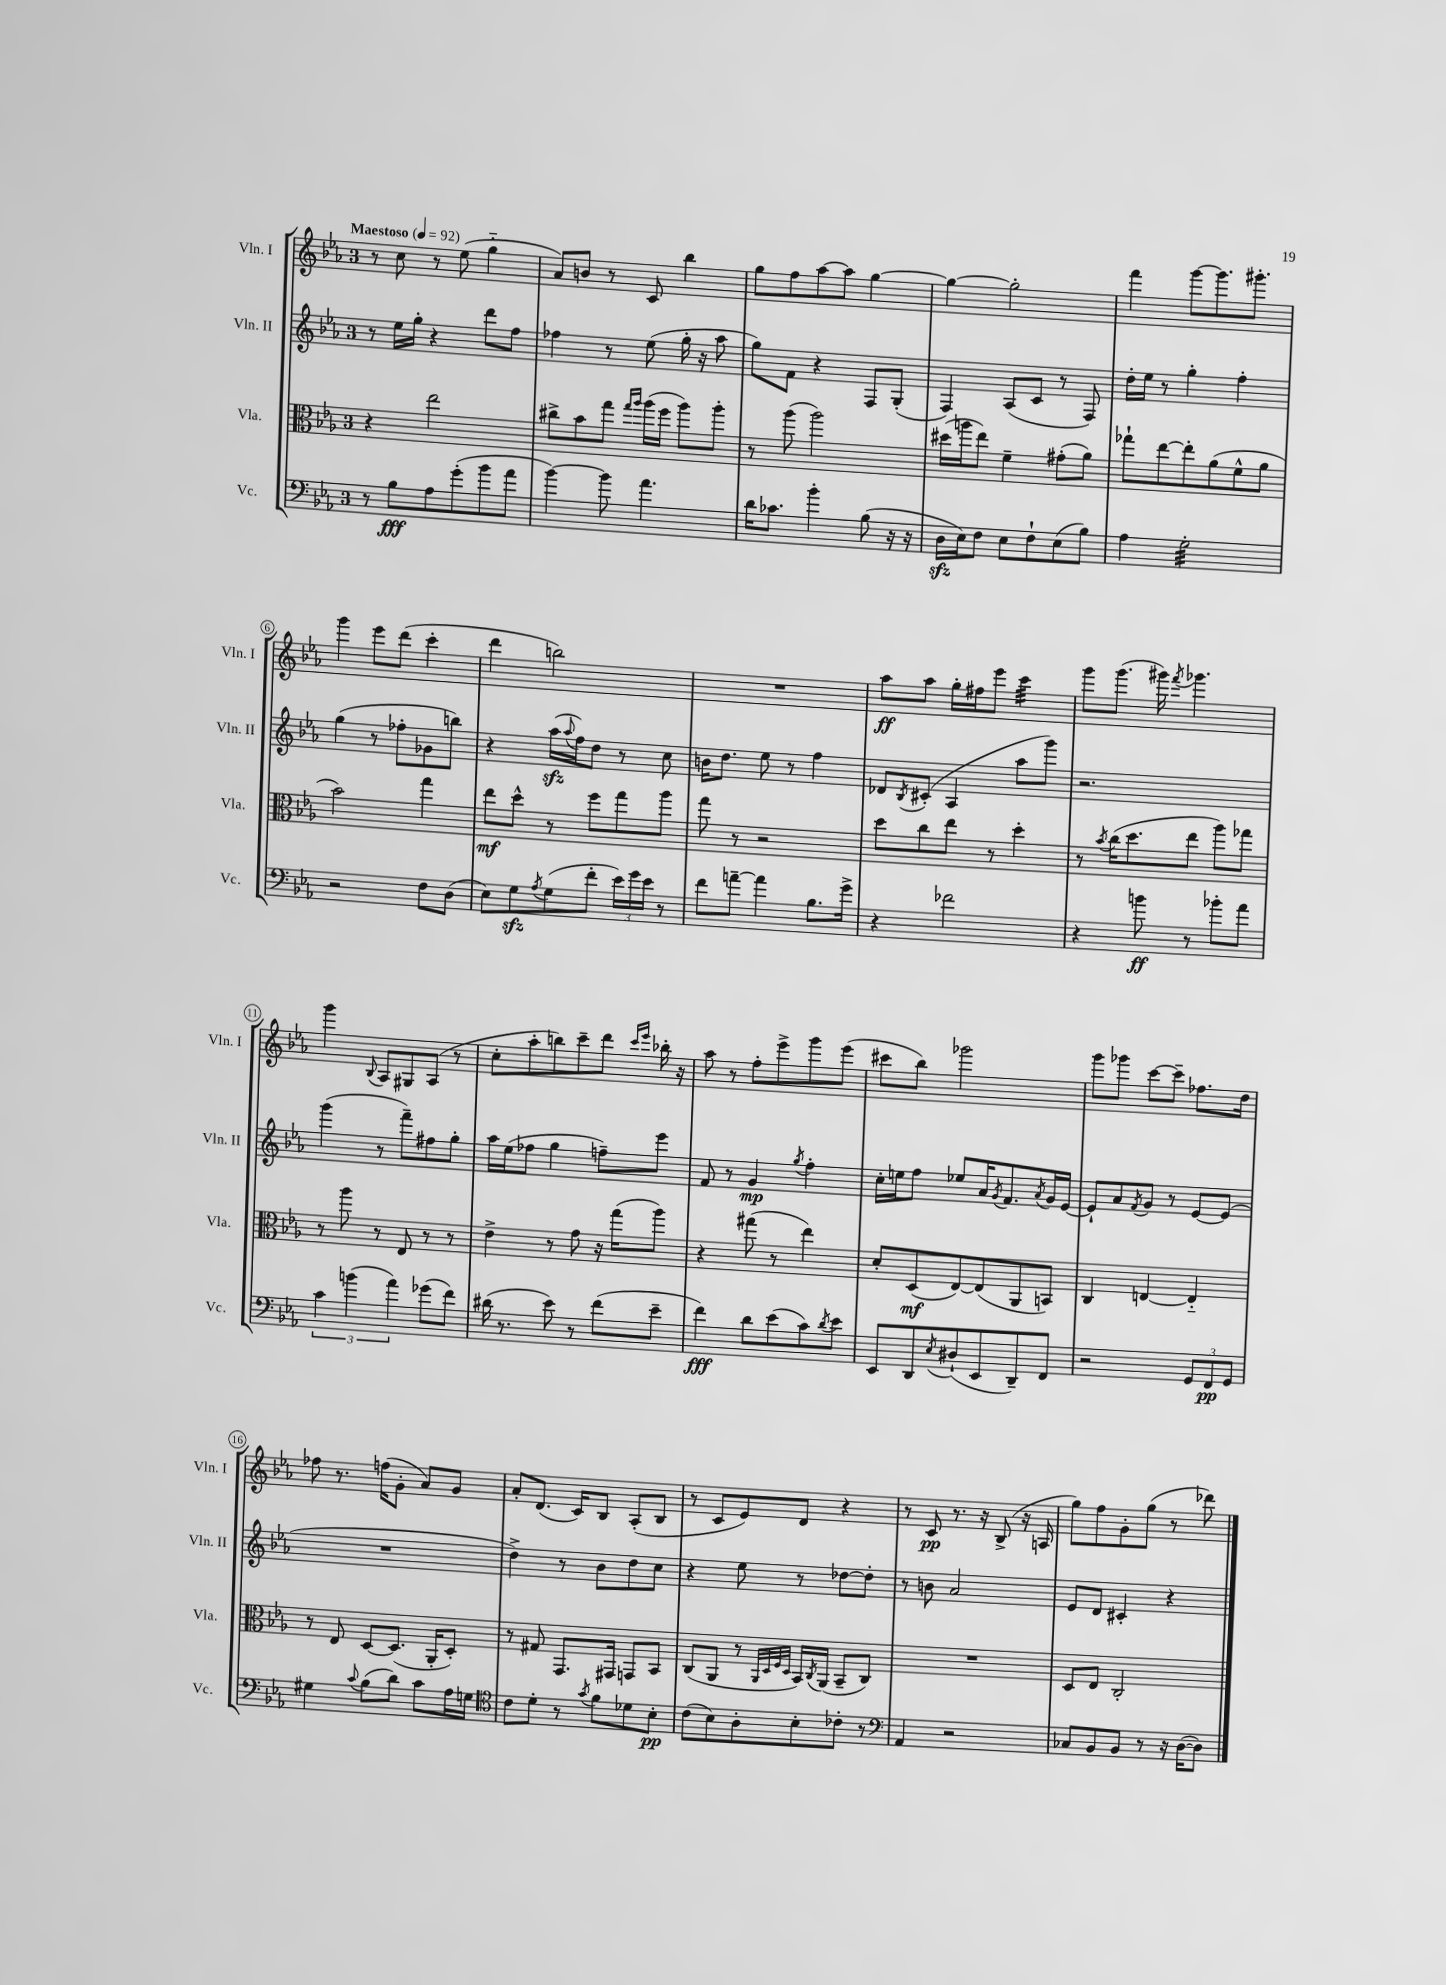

**kern	**kern	**kern	**kern
*staff4	*staff3	*staff2	*staff1
*clefF4	*clefC3	*clefG2	*clefG2
*k[b-e-a-]	*k[b-e-a-]	*k[b-e-a-]	*k[b-e-a-]
*M3/4	*M3/4	*M3/4	*M3/4
*MM92	*MM92	*MM92	*MM92
8r	4r	8r	8r
8B-	.	16ee-	8cc
.	.	16gg'	.
8A-	2ee-	4r	8r
(8g'	.	.	(8ee-
8b-	.	8ddd	4gg'~
8a-	.	8ff	.
=	=	=	=
[4b-)	8cc#^	4ff-	8a-)
.	8b-	.	8b
8b-]	8gg	8r	8r
.	16qqgg	.	.
.	16qqaa-	.	.
4.a-	(16aa-	(8ee-	8c
.	16ff	.	.
.	8aa-)	16gg'	4bb-
.	.	16r	.
.	8aa-'	8aa-	.
=	=	=	=
16d	8r	8gg)	8gg
8.c-	.	.	.
.	(8aa-	8f	8ff
4b-'	2aa-)	4r	[8aa-
.	.	.	8aa-]
(8B-	.	8F	[4gg
16r	.	(8G'	.
16r	.	.	.
=	=	=	=
16D	(16dd#	4F)	4gg_
16E-)	16aa	.	.
8F	8ee-)	.	.
8E-	4f~	(8A-	2gg']
8F`	.	8c	.
(8E-	(8g#'	8r	.
8B-)	8a-)	8F)	.
=	=	=	=
4A-	8gg-`	16dd'	4fff
.	.	16ee-	.
.	[8ee-	8r	.
2G'	8ee-']	4gg'	[8ggg
.	(8a-	.	8.ggg]
.	8f^^	4ff'	.
.	.	.	8.ggg#'
.	8a-	.	.
=	=	=	=
2r	2b-)	(4gg	4ggg
.	.	8r	8eee-
.	.	8ff-'	(8ddd
8F	4gg	8g-	4ccc'
(8D	.	8bb)	.
=	=	=	=
8E-)	8ee-	4r	4ddd
8G	8dd^^	.	.
8qA-	.	.	.
(8G	8r	(16aa-	2bb)
.	.	8qqaa-	.
.	.	16ff)	.
8f'	8ff	8dd	.
24e-)	8gg	8r	.
24g	.	.	.
24e-	.	.	.
8r	8aa-	8cc	.
=	=	=	=
8f	8gg	16b	2.r
.	.	8.dd	.
[8a~	8r	.	.
4a]	2r	8ee-	.
.	.	8r	.
8.B-	.	4ff	.
16g^	.	.	.
=	=	=	=
4r	8dd	8d-	8aa-
.	.	8qB-	.
.	8cc	(8c#'	8aa-
2f-	8ee-	4A-	16gg'
.	.	.	16ff#
.	8r	.	8eee-
.	4dd'	8aa-	4ccc
.	.	8ggg)	.
=	=	=	=
4r	8r	2.r	8ggg
.	8qb-	.	.
.	(16cc	.	(8.ggg
.	8.dd	.	.
8b	.	.	.
.	.	.	16ggg#)
.	.	.	8qfff
8r	8ee-	.	4.ggg-
8b-'	8aa-)	.	.
8a-	8gg-	.	.
=	=	=	=
6c	8r	(4ggg	4ggg
.	8aa-	.	.
(6b	.	.	.
.	.	.	8qqB-
.	8r	8r	8A-
6a-)	.	.	.
.	8E-	8fff~)	8G#
(8g-	8r	8ff#	(8A-
8f)	8r	8gg'	8r
=	=	=	=
(16d#	4e-^	16aa-	8cc'
8.r	.	(16ee-	.
.	.	8ff-	8aa-'
8e-)	8r	4gg	8bb)
8r	8g	.	8ccc~
(8f	16r	8ff~)	8ddd
.	(16gg	.	.
.	.	.	16qqccc
.	.	.	16qqeee-
8e-~	8aa-)	8eee-	16bb-'
.	.	.	16r
=	=	=	=
4f)	4r	8f	8aa-
.	.	8r	8r
8d	(8gg#	4g	8ff'
(8e-	8r	.	8eee-^
.	.	8qgg	.
8c)	4ee-)	4ff'	8ggg
8qd	.	.	.
8e-	.	.	(8eee-
=	=	=	=
8EE-	8d'	16cc'	8ccc#
.	.	16ee	.
8DD	(8D	8ff	8bb-)
8qE-	.	.	.
(8D#`	[8E-)	8ee-	2ggg-
8EE-	(8E-]	16a-	.
.	.	8qg	.
.	.	8.f	.
8DD~)	8AA-	.	.
.	.	8qa-	.
8FF	8BB)	16g	.
.	.	[16e-	.
=	=	=	=
2r	4C	8e-`]	8ggg
.	.	8a-	8ggg-
.	.	8qf	.
.	[4E	8g	[8ccc
.	.	8r	8ccc~]
12GG	4E'~]	[8e-	8.ff-
12FF	.	.	.
.	.	(8e-]	.
12GG	.	.	.
.	.	.	16dd
=	=	=	=
4G#	8r	2.r	8ff-
.	8E-	.	8.r
8qqc	.	.	.
(8B-	[8D	.	.
.	.	.	(16ff
8d)	(8.D]	.	8g'
8c	.	.	8a-)
.	16AA-'	.	.
16A-	8D')	.	8g
16G	.	.	.
=	=	=	=
*clefC4	*	*	*
8c	8r	4dd^)	8a-'
8d'	8G#	.	(8.d
8r	8.GG	8r	.
.	.	.	16c)
8qg	.	.	.
8f	.	8b-	8B-
.	16GG#	.	.
8d-	8GG	8dd	(8A-'
8B-'	8BB-	8cc	8B-
=	=	=	=
(8c	(8C	4r	8r
8B-)	8AA-	.	8c
8A-'	8r	8ee-	8e-)
.	32qqAA-	.	.
.	32qqD	.	.
.	32qqF	.	.
.	32qqD	.	.
8B-'	16BB-)	8r	8d
.	8qC	.	.
.	(16AA-	.	.
8c-'	8BB-~	[8dd-	4r
8r	8C)	8dd-']	.
=	=	=	=
*clefF4	*	*	*
4AA-	2.r	8r	8r
.	.	8b	8c
2r	.	2a-	8.r
.	.	.	16r
.	.	.	(8B-^
.	.	.	16r
.	.	.	16A
=	=	=	=
8C-	8D	8e-	8gg)
8BB-	8E-	8d	8ff
8BB-	2C'	4c#'	8g'
8r	.	.	(8gg
16r	.	4r	8r
([16D	.	.	.
8D])	.	.	8ddd-)
==	==	==	==
*-	*-	*-	*-
